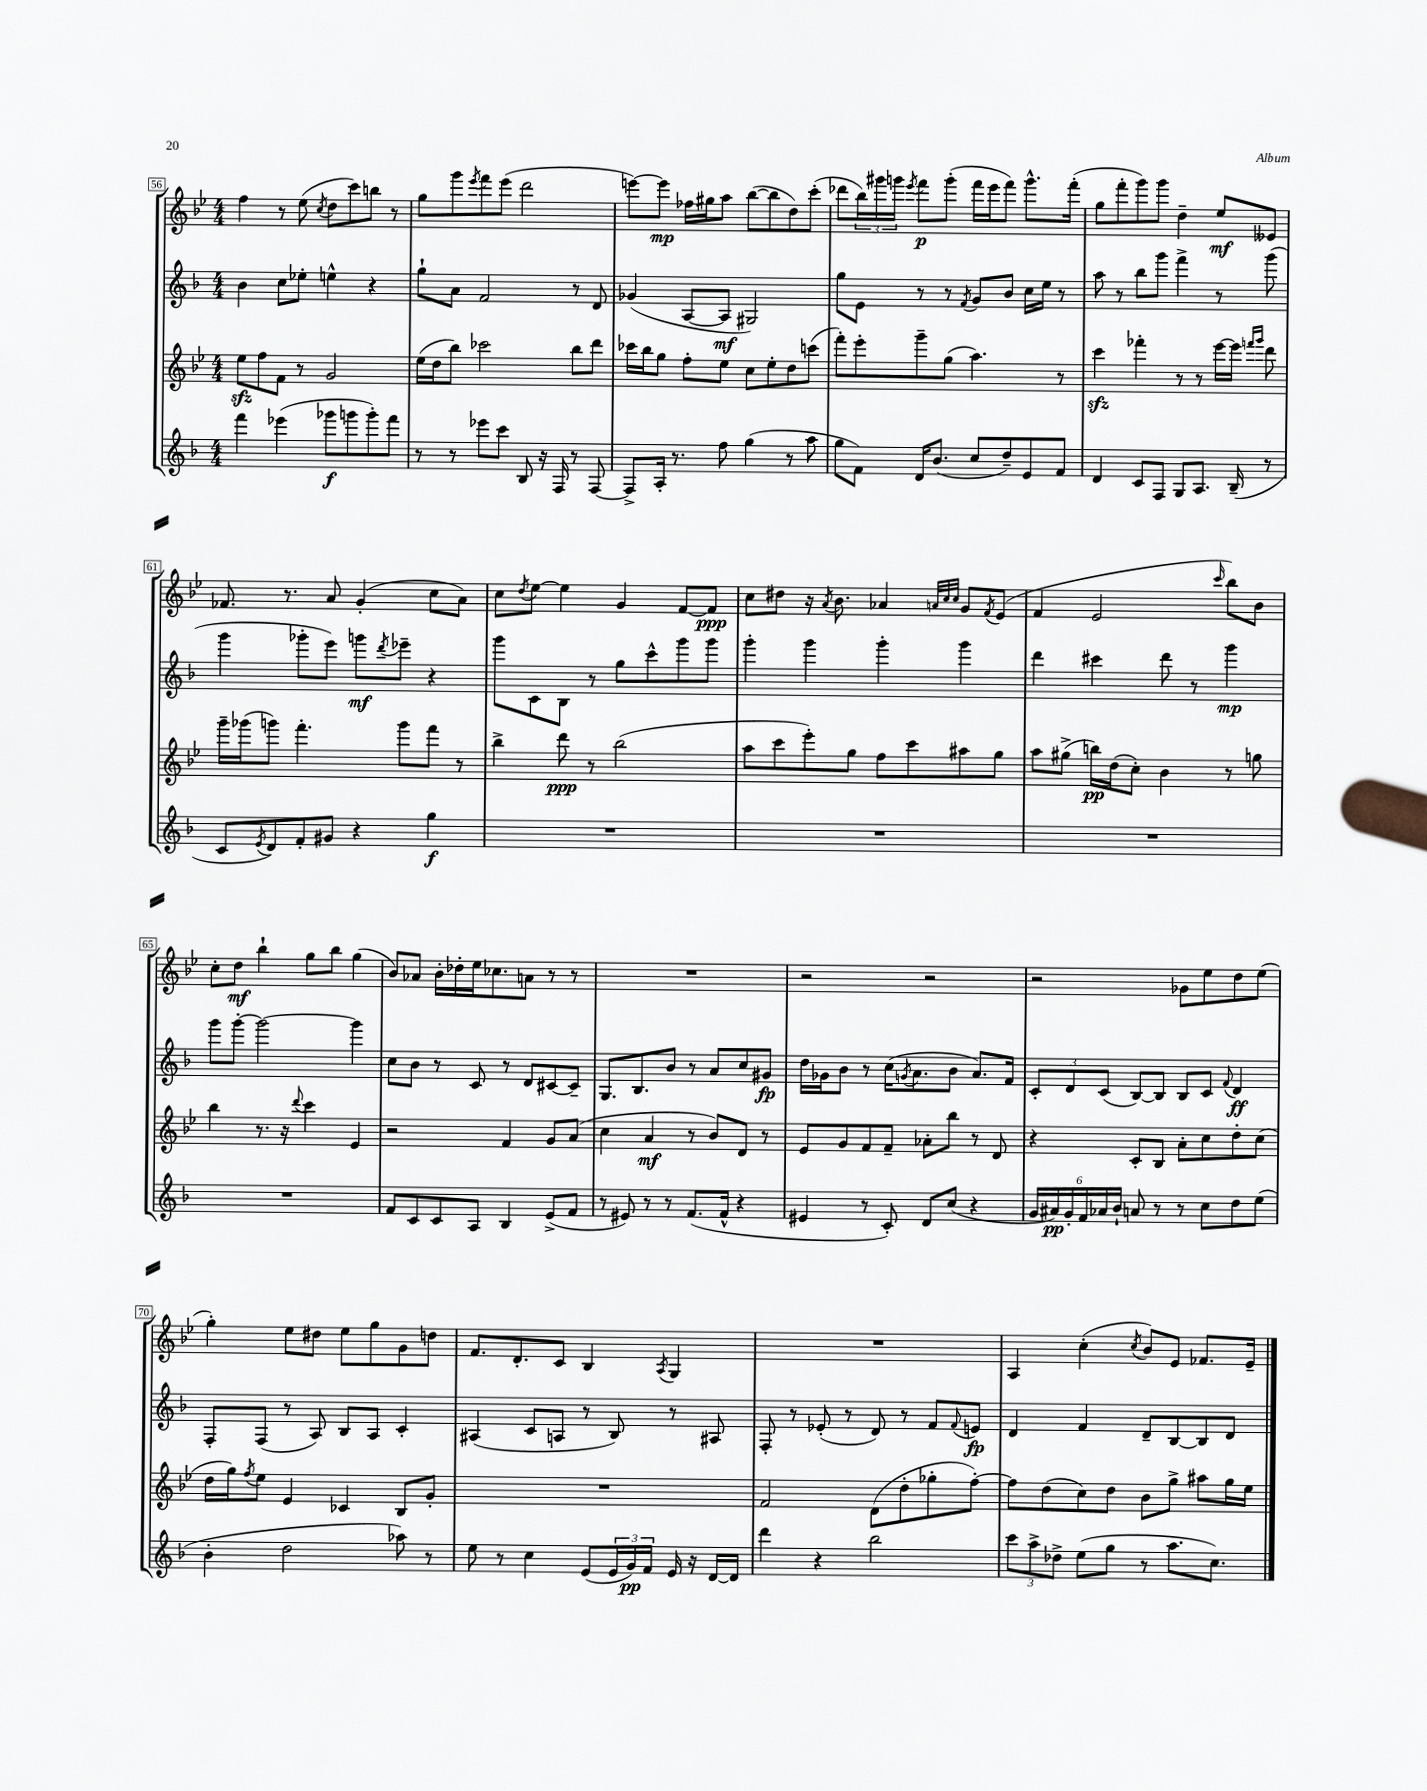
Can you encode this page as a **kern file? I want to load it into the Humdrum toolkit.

**kern	**kern	**kern	**kern
*staff4	*staff3	*staff2	*staff1
*clefG2	*clefG2	*clefG2	*clefG2
*k[b-]	*k[b-e-]	*k[b-]	*k[b-e-]
*M4/4	*M4/4	*M4/4	*M4/4
4fff\	8ee-\L	4b-\	4ff\
.	8ff\	.	.
(4eee-\	8f\J	8cc\L	8r
.	8r	8ee-'\J	(8ee-\
.	.	.	8qcc/
8ggg-\L	2g/	4ee^^\	8dd\L
8ggg\	.	.	8ccc\)
8ggg'\)	.	4r	8bb\J
8fff\J	.	.	8r
=	=	=	=
8r	(16ee-\LL	8gg`\L	8gg\L
.	16dd\J	.	.
8r	8bb-\J)	8a\J	8ggg\
.	.	.	8qeee-/
8eee-\L	2ccc-\	2f/	8fff\
8ccc\J	.	.	(8eee-\J
8B-/	.	.	2ddd\
16r	.	.	.
16F/	.	.	.
8r	8bb-\L	8r	.
[8F/	8ddd\J	8d/	.
=	=	=	=
8F^/]L	16ccc-\LL	(4g-/	[8eee\L)
.	16bb-\J	.	.
16A'/Jk	8gg\J	.	8eee\]J
8.r	.	.	.
.	8ff'\L	[8A/L	16ff-\LL
.	.	.	16gg#\J
8ff\	8ee-\J	8A/]J	8aa\J
(4gg\	8cc\L	2G#/)	([8bb-\L
.	8ee-'\	.	8bb-\]
8r	8dd\	.	8dd\)
8aa\	(8ccc\J	.	(8ccc'\J
=	=	=	=
8gg\L	8fff'\L)	8gg\L	8ddd-\L
8f\J)	8eee-'\	8e\J	24bb-\L)
.	.	.	24ggg#\
.	.	.	24ggg\JJ
.	.	.	8qeee-/
16d/LK	8ggg~\	8r	8fff\L
(8.b-/J	.	.	.
.	(8gg\J	8r	(8ggg'\J
.	.	8qf/	.
8cc/L	4.aa\)	8g/L	16fff\LL
.	.	.	16eee-\J
8dd~/)	.	8b-/J	8fff\J)
8e/	.	16cc\LL	8.ggg^^\L
.	.	16ee\JJ	.
8f/J	8r	8r	.
.	.	.	(16fff'\Jk
=	=	=	=
4d/	4ccc\	8aa\	8gg\L
.	.	8r	8fff'\
8c/L	4fff-'\	8bb-\L	8ggg\)
8F/J	.	8ggg\J	8ggg\J
8G/L	8r	4fff^\	4dd~\
8.A/J	8r	.	.
.	[16eee-\LL	8r	8ee-/L
(16B-~/	16eee-\]JJ	.	.
.	16qqfff/LL	.	.
.	16qqggg/JJ	.	.
8r	8ddd\	(8ggg\	8e--/J
=	=	=	=
8c/L	16ggg~\LL	4ggg\	8.f-/
.	(16ggg-\J	.	.
8qe/	.	.	.
8d/)	8ggg\J)	.	.
.	.	.	8.r
8f'/	4.fff'\	8ggg-'\L	.
8g#/J	.	8eee\J)	8a/
4r	.	8ggg\L	(4g'/
.	.	8qddd/	.
.	8ggg\L	8eee-~\J	.
4gg\	8fff\J	4r	8cc\L
.	8r	.	8a\J)
=	=	=	=
1r	4bb-^\	8ggg\L	8cc\L
.	.	.	8qdd/
.	.	8c\	[8ee-\J
.	8ddd\	8B-\J	4ee-\]
.	8r	8r	.
.	(2bb-\	8gg\L	4g/
.	.	8ccc^^\	.
.	.	8ggg\	[8f/L
.	.	8ggg\J	8f/]J
=	=	=	=
1r	8aa\L	4ggg'\	8cc\L
.	8ccc\	.	8dd#\J
.	8eee-'\)	4ggg\	16r
.	.	.	8qa/
.	.	.	8.b-\
.	8gg\J	.	.
.	8ff\L	4ggg'\	4a-/
.	8ccc\	.	.
.	.	.	32qqa/LLL
.	.	.	32qqcc/
.	.	.	32qqcc/JJJ
.	8aa#\	4ggg\	8g/L
.	.	.	8qf/
.	8gg\J	.	(8e-/J
=	=	=	=
1r	8aa\L	4ddd\	4f/
.	(8gg#^\J	.	.
.	16bb\LL)	4ccc#\	2e-/
.	(16dd\J	.	.
.	8cc'\J)	.	.
.	4b-\	8ddd\	.
.	.	8r	.
.	.	.	16qqccc/
.	8r	4ggg\	8bb-\L)
.	8gg\	.	8b-\J
=	=	=	=
1r	4bb-\	8ggg\L	8cc'\L
.	.	[8ggg'\J	8dd\J
.	8.r	2ggg\_	4bb-`\
.	16r	.	.
.	8qqddd/	.	.
.	4ccc\	.	8gg\L
.	.	.	8bb-\J
.	4e-/	4ggg\]	(4gg\
=	=	=	=
8f/L	2r	8cc\L	8b-/L)
8c/	.	8b-\J	8a-/J
8c/	.	8r	16b-'\LL
.	.	.	16dd-'\
8A/J	.	8c/	16ee-\J
.	.	.	8.cc-\
4B-/	4f/	8r	.
.	.	8d/L	8a\J
(8e^/L	8g/L	[8c#/	8r
8f/J	(8a/J	8c#~/]J	8r
=	=	=	=
8r	4cc\	8.G/L	1r
8e#/)	.	.	.
.	.	8.B-/	.
8r	4a/	.	.
8r	.	8b-/J	.
(8.f/L	8r	8r	.
.	8b-/L)	8a/L	.
16f^^/Jk	.	.	.
4r	8d/J	8cc/	.
.	8r	8g#/J	.
=	=	=	=
4e#/	8e-/L	16dd\LL	2r
.	.	16g-\J	.
.	8g/	8b-\J	.
8r	8f/	8r	.
8c'/)	8f~/J	(16cc\LK	.
.	.	8qg/	.
.	.	8.a\	.
8d/L	8a-'\L	.	2r
(8cc/J	8bb-\J	8b-\J	.
4r	8r	8.a/L)	.
.	8d/	.	.
.	.	16f/Jk	.
=	=	=	=
24g/LL	4r	12c'/L	2r
24a#/)	.	.	.
24g'/	.	12d/	.
24f/	.	.	.
24a-/	.	(12c/J	.
24b-`/JJ	.	.	.
8a/	8c'/L	[8B-/L)	.
8r	8B-/J	8B-/]J	.
8r	8a'\L	8B-/L	8g-\L
8cc\L	8cc\	8c/J	8ee-\
.	.	8qqf/	.
8dd\	8dd'\	4d/	8dd\
(8ee\J	(8cc\J	.	(8ee-\J
=	=	=	=
4b-'\	16dd\LL	8F'/L	4gg'\)
.	16gg\J)	.	.
.	8qff/	.	.
.	8ee-\J	(8F/J	.
2dd\	4e-/	8r	8ee-\L
.	.	8A/)	8dd#\J
.	4c-/	8B-/L	8ee-\L
.	.	8A/J	8gg\
8aa-\)	8B-/L	4c'/	8g\
8r	8g'/J	.	8dd\J
=	=	=	=
8ee\	1r	(4A#/	8.f/L
8r	.	.	.
.	.	.	8.d'/
4cc\	.	8c/L	.
.	.	8A/J	8c/J
(8e/L	.	8r	4B-/
24e/L	.	8B-/)	.
24g/)	.	.	.
24f/JJ	.	.	.
.	.	.	8qA/
16e/	.	8r	4G/
16r	.	.	.
[16d/LL	.	8A#/	.
16d/]JJ	.	.	.
=	=	=	=
4ddd\	2f/	8F'/	1r
.	.	8r	.
4r	.	(8e-'/	.
.	.	8r	.
2bb-\	(8d\L	8d/)	.
.	8dd'\	8r	.
.	8gg-'\	8f/L	.
.	.	8qqf/	.
.	[8ff'\J)	8e/J	.
=	=	=	=
12ccc\L	8ff\]L	4d/	4A/
12aa^\	.	.	.
.	(8dd\	.	.
12dd-^\J	.	.	.
(8ee\L	8cc\)	4f/	(4cc'\
8gg\J	8dd\J	.	.
.	.	.	8qcc/
8r	8b-\L	8d~/L	8b-/L)
8.aa\L	8gg^\J	[8B-/	8e-/J
.	8aa#\L	8B-/]	8.f-/L
8.cc\J)	.	.	.
.	16gg\L	8d/J	.
.	16ee-\JJ	.	16e-~/Jk
==	==	==	==
*-	*-	*-	*-
